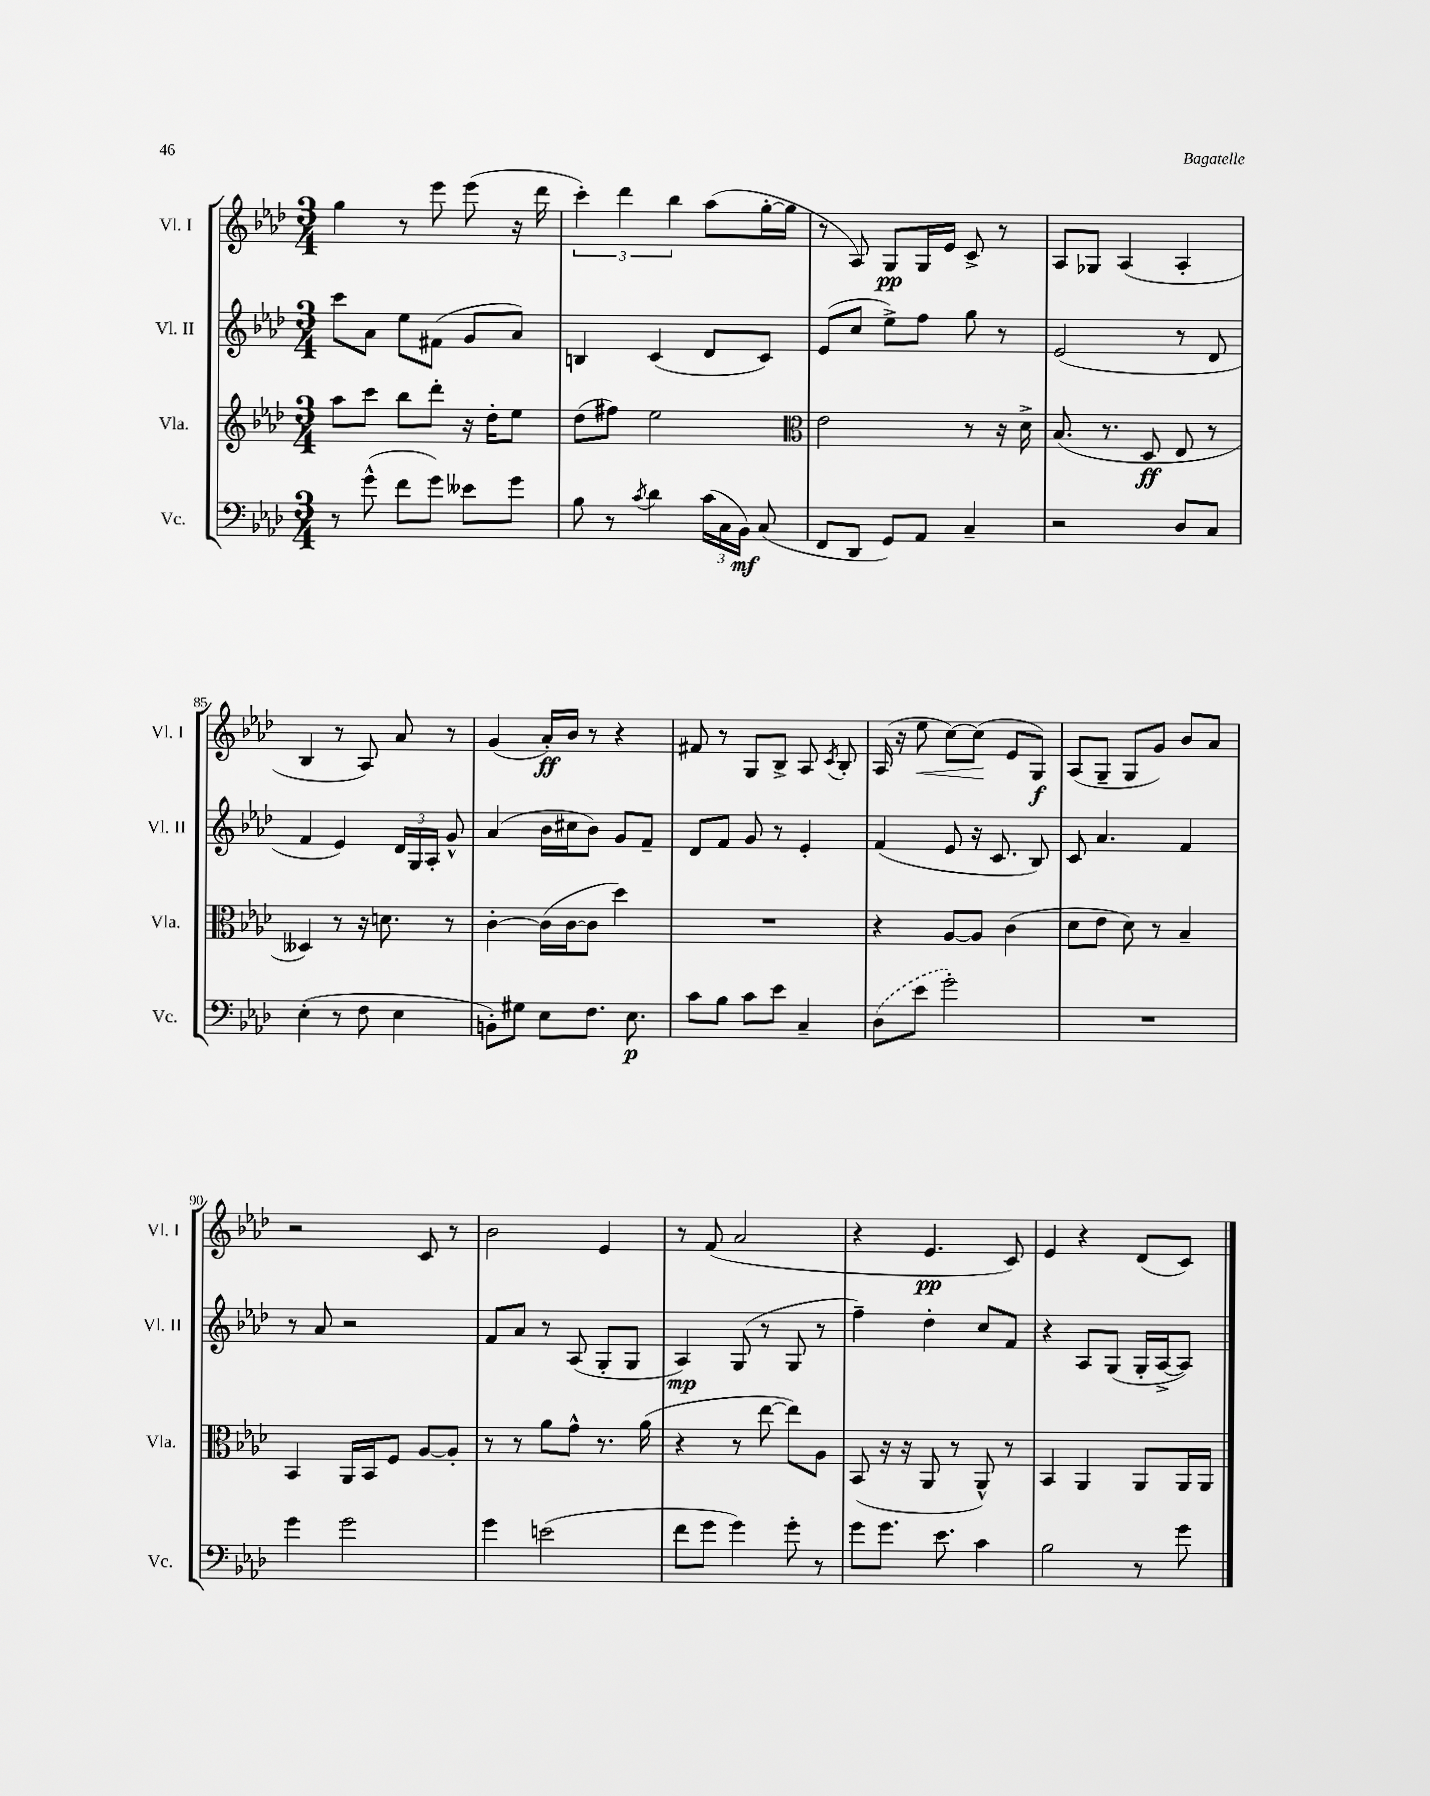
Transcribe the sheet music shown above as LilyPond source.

<<
\new StaffGroup <<
\new Staff = "s0" \with { instrumentName = "Vl. I" shortInstrumentName = "Vl. I" } {
    \clef treble \key aes \major \numericTimeSignature \time 3/4
    \autoBeamOff g''4 r8 ees'''8 ees'''8( r16 des'''16 |
    \tuplet 3/2 { c'''4-.) des'''4 bes''4 } aes''8[( g''16~-. g''16] |
    r8 aes8) g8[\pp g16 ees'16] c'8-> r8 |
    aes8[ ges8] aes4( aes4-. |
    bes4 r8 aes8) aes'8 r8 |
    g'4( aes'16[-.\ff) bes'16] r8 r4 |
    fis'8 r8 g8[ bes8]-> aes8 \acciaccatura { c'8 } bes8-. |
    aes16( r16 ees''8\< c''8[~) c''8]\!( ees'8[ g8]\f) |
    aes8[( g8]-- g8[ g'8]) bes'8[ aes'8] |
    r2 c'8 r8 |
    bes'2 ees'4 |
    r8 f'8( aes'2 |
    r4 ees'4.\pp c'8) |
    ees'4 r4 des'8[( c'8]) \bar "|." |
}
\new Staff = "s1" \with { instrumentName = "Vl. II" shortInstrumentName = "Vl. II" } {
    \clef treble \key aes \major \numericTimeSignature \time 3/4
    \autoBeamOff c'''8[ aes'8] ees''8[ fis'8]( g'8[ aes'8]) |
    b4 c'4( des'8[ c'8]) |
    ees'8[( c''8] ees''8[->) f''8] g''8 r8 |
    ees'2( r8 des'8 |
    f'4 ees'4) \tuplet 3/2 { des'16[ g16 aes16]-. } g'8-^ |
    aes'4( bes'16[ cis''16 bes'8]) g'8[ f'8]-- |
    des'8[ f'8] g'8 r8 ees'4-. |
    f'4( ees'8 r16 c'8. bes8) |
    c'8 aes'4. f'4 |
    r8 aes'8 r2 |
    f'8[ aes'8] r8 aes8( g8[-. g8] |
    aes4\mp) g8( r8 g8 r8 |
    f''4--) des''4-. c''8[ f'8] |
    r4 aes8[ g8]( g16[-. aes16~-> aes8]) \bar "|." |
}
\new Staff = "s2" \with { instrumentName = "Vla." shortInstrumentName = "Vla." } {
    \clef treble \key aes \major \numericTimeSignature \time 3/4
    \autoBeamOff aes''8[ c'''8] bes''8[ des'''8]-. r16 des''16[-. ees''8] |
    des''8[( fis''8]) ees''2 |
    \clef alto ees'2 r8 r16 des'16-> |
    bes8.( r8. des8\ff ees8 r8 |
    deses4) r8 r16 d'8. r8 |
    c'4~-. c'16[( c'16~ c'8] des''4) |
    R2. |
    r4 aes8[~ aes8] c'4( |
    des'8[ ees'8] des'8) r8 bes4-- |
    bes,4 aes,16[ bes,16 f8] aes8[~ aes8]-. |
    r8 r8 aes'8[ g'8]-^ r8. aes'16( |
    r4 r8 ees''8~ ees''8[) aes8] |
    bes,8( r16 r16 aes,8 r8 aes,8-^) r8 |
    bes,4 aes,4 aes,8[ aes,16 aes,16] \bar "|." |
}
\new Staff = "s3" \with { instrumentName = "Vc." shortInstrumentName = "Vc." } {
    \clef bass \key aes \major \numericTimeSignature \time 3/4
    \autoBeamOff r8 g'8-^( f'8[ g'8]) eeses'8[ g'8] |
    bes8 r8 \acciaccatura { c'8 } des'4 \tuplet 3/2 { c'16[( c16 bes,16]\mf) } c8( |
    f,8[ des,8] g,8[) aes,8] c4-- |
    r2 des8[ c8] |
    ees4-.( r8 f8 ees4 |
    b,8[-.) gis8] ees8[ f8.] ees8.\p |
    c'8[ bes8] c'8[ ees'8] c4-- |
    \once \slurDashed des8[( ees'8] g'2-.) |
    R2. |
    g'4 g'2 |
    g'4 e'2( |
    f'8[ g'8] g'4) g'8-. r8 |
    g'8[ g'8.] ees'8. c'4 |
    bes2 r8 g'8 \bar "|." |
}
>>
>>
\layout { \context { \Score currentBarNumber = #81 \override BarNumber.break-visibility = ##(#f #t #t) barNumberVisibility = #(every-nth-bar-number-visible 5) } }
